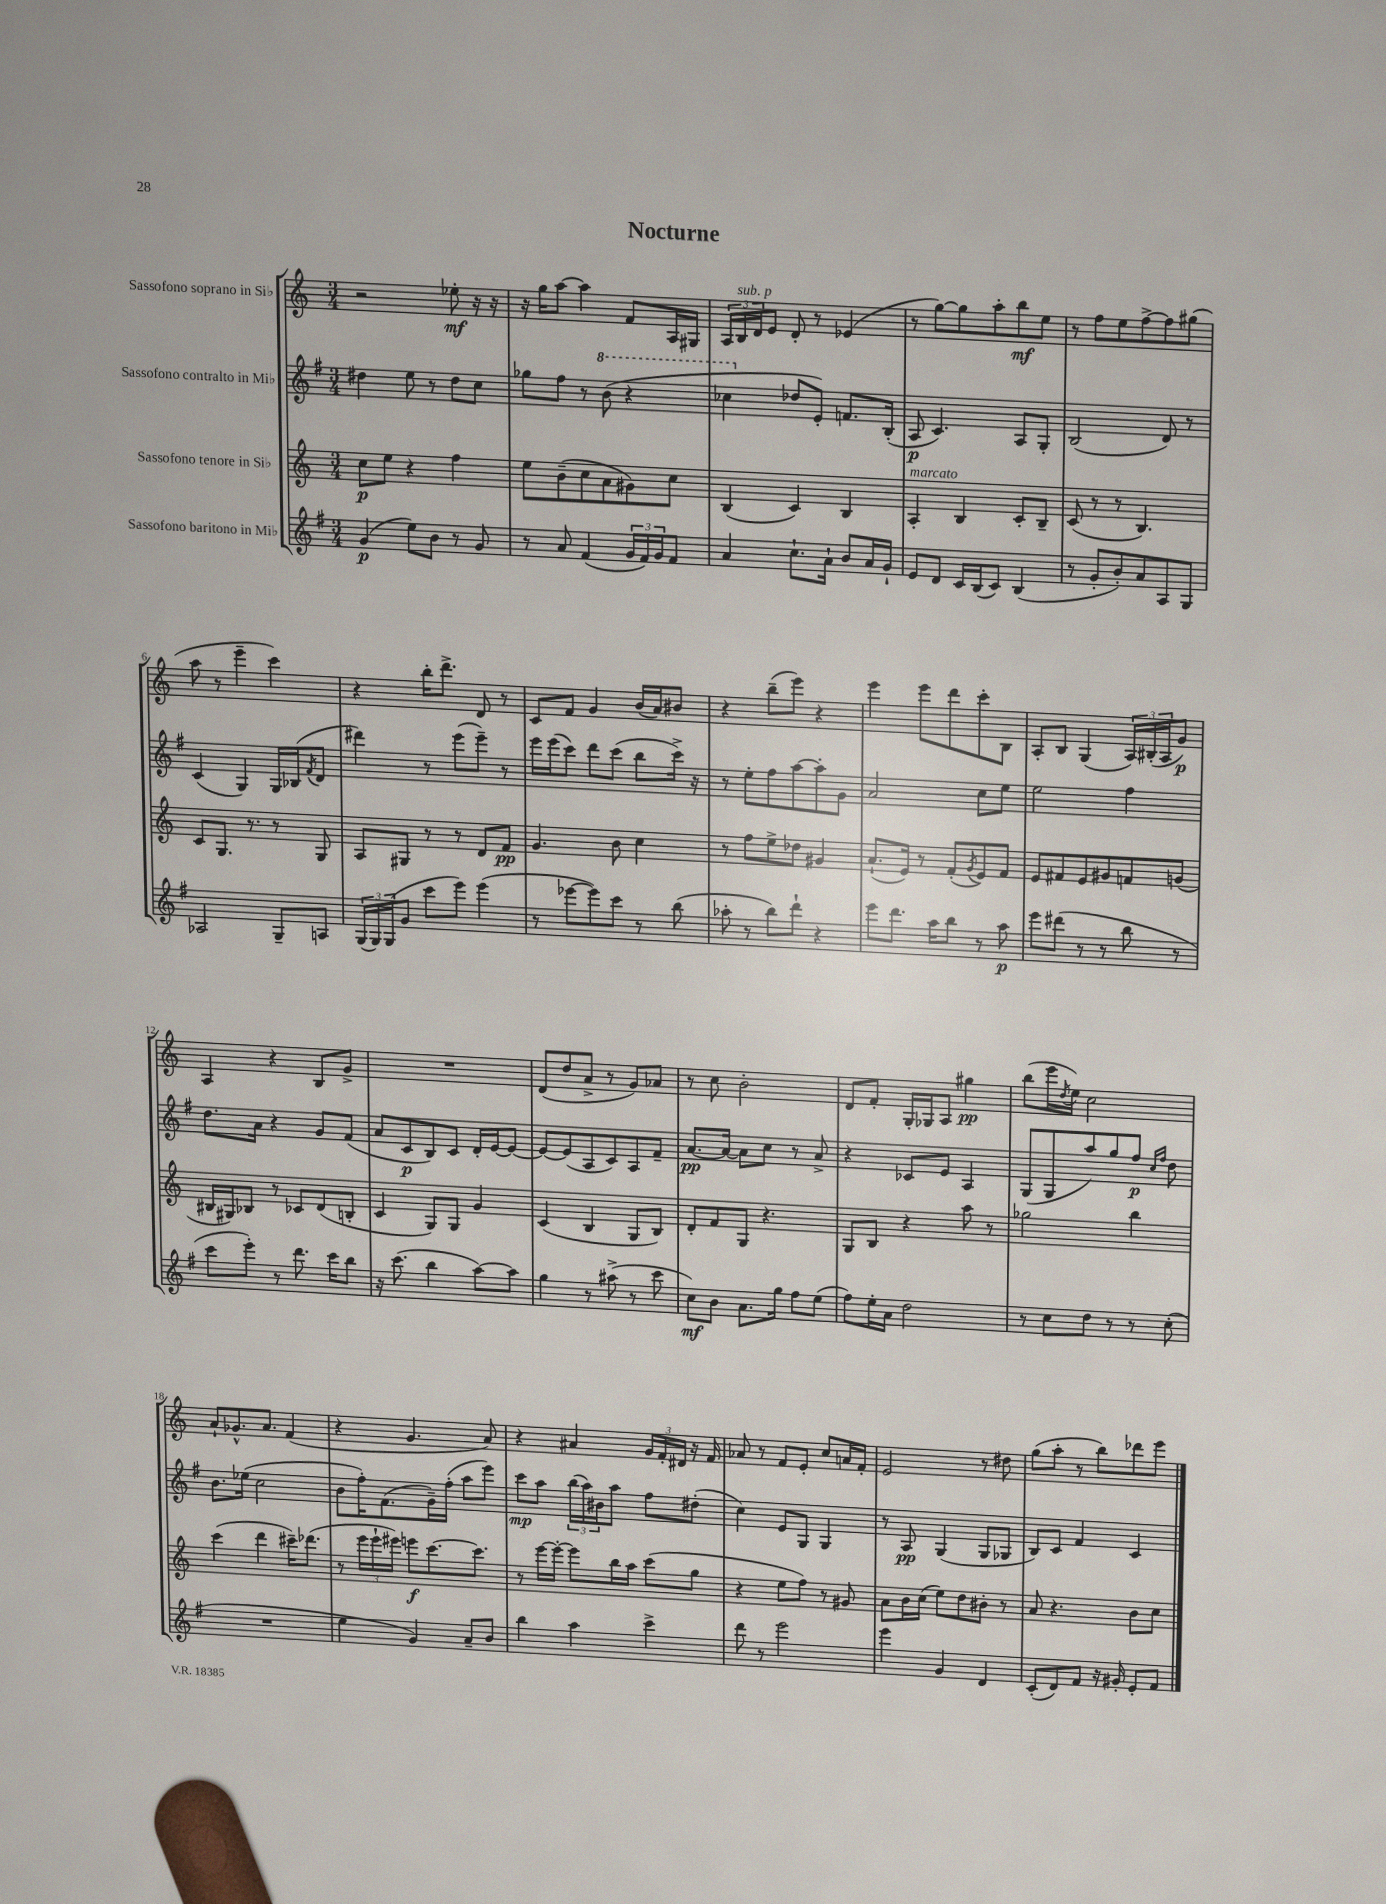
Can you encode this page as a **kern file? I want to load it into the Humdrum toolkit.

**kern	**dynam	**kern	**dynam	**kern	**dynam	**kern	**dynam
*part4	*part4	*part3	*part3	*part2	*part2	*part1	*part1
*staff4	*staff4	*staff3	*staff3	*staff2	*staff2	*staff1	*staff1
*I"Sassofono baritono in Mi♭	*	*I"Sassofono tenore in Si♭	*	*I"Sassofono contralto in Mi♭	*	*I"Sassofono soprano in Si♭	*
*clefG2	*	*clefG2	*	*clefG2	*	*clefG2	*
*k[f#]	*	*k[]	*	*k[f#]	*	*k[]	*
*M3/4	*	*M3/4	*	*M3/4	*	*M3/4	*
=1	=1	=1	=1	=1	=1	=1	=1
(4g/	p	8cc\L	p	4dd#X\	.	2r	.
.	.	8ee\J	.	.	.	.	.
8ee\L)	.	4r	.	8ee\	.	.	.
8b\J	.	.	.	8r	.	.	.
8r	.	4ff\	.	8dd#\L	.	8ee-X'\	mf
8g/	.	.	.	8cc\J	.	16r	.
.	.	.	.	.	.	16r	.
=2	=2	=2	=2	=2	=2	=2	=2
8r	.	8ee\L	.	8gg-X\L	.	16r	.
.	.	.	.	.	.	16gg\KL	.
8a/	.	(8b~\	.	8ff#\J	.	[8aa\J	.
(4f#/	.	8cc\	.	8r	.	4aa\]	.
*	*	*	*	*8va	*	*	*
.	.	8a\	.	(8bb\	.	.	.
24g/LL	.	8g#X\)	.	4r	.	8f/L	.
24f#/)	.	.	.	.	.	.	.
24g/J	.	.	.	.	.	.	.
8f#/J	.	8cc\J	.	.	.	16A/L	.
.	.	.	.	.	.	16G#X/JJ	.
=3	=3	=3	=3	=3	=3	=3	=3
4a/	.	(4B/	.	4ccc-X\	.	24A/LL	.
!	!	!	!	!	!	!LO:TX:a:i:t=sub. p	!
.	.	.	.	.	.	24B/	.
.	.	.	.	.	.	24d/J	.
.	.	.	.	.	.	8e/J	.
*	*	*	*	*X8va	*	*	*
8.cc`\L	.	4c/)	.	8dd-X/L	.	8d'/	.
.	.	.	.	8e'/J)	.	8r	.
16a`\Jk	.	.	.	.	.	.	.
8b/L	.	4B/	.	8.fn/L	.	(4e-X/	.
16a/L	.	.	.	.	.	.	.
16g`/JJ	.	.	.	(16B'/Jk	.	.	.
=4	=4	=4	=4	=4	=4	=4	=4
!	!	!LO:TX:a:i:t=marcato	!	!	!	!	!
8e/L	.	4A'/	.	8A/	p	8r	.
8d/J	.	.	.	4.c/)	.	[8gg\L)	.
16c/LL	.	4B/	.	.	.	8gg\]	.
(16B/J	.	.	.	.	.	.	.
8c/J)	.	.	.	.	.	8aa'\	.
(4B/	.	8c'/L	.	8A/L	.	8bb\	mf
.	.	8B~/J	.	8G'/J	.	8ee\J	.
=5	=5	=5	=5	=5	=5	=5	=5
8r	.	(8c/	.	(2B/	.	8r	.
8g'/L	.	8r	.	.	.	8ff\L	.
8b'/)	.	8r	.	.	.	8ee\	.
8a/	.	4.B/)	.	.	.	[8ff^\	.
8A/	.	.	.	8d/)	.	8ff\]	.
8G/J	.	.	.	8r	.	(8gg#X\J	.
!!LO:LB:g=z
=6	=6	=6	=6	=6	=6	=6	=6
2A-X/	.	8c/L	.	(4c/	.	8aa\	.
.	.	8.G/J	.	.	.	8r	.
.	.	.	.	4G/)	.	4eee~\	.
.	.	8.r	.	.	.	.	.
8G~/L	.	8r	.	16G/LL	.	4ccc\)	.
.	.	.	.	(16B-X/J	.	.	.
.	.	.	.	8qf#/	.	.	.
8An/J	.	8G/	.	8d/J	.	.	.
=7	=7	=7	=7	=7	=7	=7	=7
(24G/LL	.	8A/L	.	4ddd#X\)	.	4r	.
24G/)	.	.	.	.	.	.	.
(24G/J	.	.	.	.	.	.	.
8g/J	.	8G#X/J	.	.	.	.	.
8ccc\L	.	8r	.	8r	.	16bb'\KL	.
.	.	.	.	.	.	8.ddd^\J	.
8eee\J)	.	8r	.	(8eee\L	.	.	.
(4eee\	.	8d/L	.	8eee~\J)	.	8d/	.
.	.	8f/J	pp	8r	.	8r	.
=8	=8	=8	=8	=8	=8	=8	=8
8r	.	4.g/	.	16eee\LL	.	8c/L	.
.	.	.	.	(16eee\J	.	.	.
[8eee-X\L	.	.	.	8ccc\J)	.	8f/J	.
8eee-\])	.	.	.	8ddd\L	.	4g/	.
8ccc\J	.	8b\	.	(8ccc\J	.	.	.
8r	.	4cc\	.	8bb\L	.	(16b/LL	.
.	.	.	.	.	.	16a/J)	.
(8bb\	.	.	.	16ccc^\Jk)	.	8b#X/J	.
.	.	.	.	16r	.	.	.
=9	=9	=9	=9	=9	=9	=9	=9
8aa-X'\	.	8r	.	8r	.	4r	.
8r	.	8ff\L	.	8ee'\L	.	.	.
8bb\L)	.	8ee^\	.	8ff#\	.	(8bb~\L	.
8ddd`\J	.	8dd-X\J	.	[8aa\	.	8eee\J)	.
4r	.	4g#X/	.	8aa'\]	.	4r	.
.	.	.	.	8g\J	.	.	.
=10	=10	=10	=10	=10	=10	=10	=10
8eee\L	.	(8.a`/L	.	2a/	.	4eee\	.
8.ddd\J	.	.	.	.	.	.	.
.	.	16e/Jk)	.	.	.	.	.
.	.	8r	.	.	.	8eee\L	.
16aa\KL	.	.	.	.	.	.	.
8bb\J	.	(8f'/L	.	.	.	8ddd\	.
.	.	8qg/	.	.	.	.	.
8r	.	8e/)	.	8cc\L	.	8ccc'\	.
8aa\	p	8f/J	.	8ee\J	.	8B\J	.
=11	=11	=11	=11	=11	=11	=11	=11
8eee\L	.	8e/L	.	2ee\	.	8A'/L	.
(8ddd#X\J	.	8f#X/	.	.	.	8B/J	.
8r	.	8e/	.	.	.	(4G/	.
8r	.	8g#X/	.	.	.	.	.
8bb\	.	8fn/	.	4ff#\	.	24A/LL)	.
.	.	.	.	.	.	(24B#X'/	.
.	.	.	.	.	.	24A/J	.
8r	.	(8gn/J	.	.	.	8g/J)	p
!!LO:LB:g=z
=12	=12	=12	=12	=12	=12	=12	=12
8ccc\L	.	16B#X/LL	.	8.dd\L	.	4A/	.
.	.	16G#X/J)	.	.	.	.	.
8eee'\J)	.	8B-X/J	.	.	.	.	.
.	.	.	.	16a\Jk	.	.	.
8r	.	8r	.	4r	.	4r	.
8.ddd\	.	8c-X/L	.	.	.	.	.
.	.	(8d/	.	8g/L	.	8B/L	.
16ccc\KL	.	.	.	.	.	.	.
8bb\J	.	8Bn'/J	.	(8f#/J	.	8g^/J	.
=13	=13	=13	=13	=13	=13	=13	=13
16r	.	4c/	.	8a/L	.	2.r	.
(8.ccc\	.	.	.	.	.	.	.
.	.	.	.	8c/	p	.	.
4bb\	.	8G/L)	.	8B/)	.	.	.
.	.	8G/J	.	8c/J	.	.	.
[8aa\L)	.	4g/	.	16d'/LL	.	.	.
.	.	.	.	[16e/J	.	.	.
8aa\J]	.	.	.	8e/J_	.	.	.
=14	=14	=14	=14	=14	=14	=14	=14
4gg\	.	(4c/	.	8e/L_	.	(8d/L	.
.	.	.	.	(8e/]	.	8dd/	.
8r	.	4B/	.	8A/	.	8a^/J	.
(8aa#X^\	.	.	.	8c/)	.	8r	.
8r	.	8G/L	.	8A/	.	8g/L)	.
8ccc\	.	8B/J)	.	8f#~/J	.	8a-X/J	.
=15	=15	=15	=15	=15	=15	=15	=15
8cc\L)	mf	8d'/L	.	[8.a/L	pp	8r	.
8b\J	.	8f/	.	.	.	8cc\	.
.	.	.	.	16a/Jk_	.	.	.
8.a\L	.	8G/J	.	8a\L]	.	2b'\	.
.	.	4.r	.	8cc\J	.	.	.
16gg\Jk	.	.	.	.	.	.	.
8ff#\L	.	.	.	8r	.	.	.
(8ee\J	.	.	.	8a^/	.	.	.
=16	=16	=16	=16	=16	=16	=16	=16
8ff#\L)	.	8G/L	.	4r	.	8d/L	.
16ee'\L	.	8B/J	.	.	.	8f'/J	.
16a\JJ	.	.	.	.	.	.	.
2dd\	.	4r	.	8c-X/L	.	16G'/LL	.
.	.	.	.	.	.	16G-X/J	.
.	.	.	.	8e/J	.	8A/J	.
.	.	8aa\	.	4A/	.	4gg#X\	pp
.	.	8r	.	.	.	.	.
=17	=17	=17	=17	=17	=17	=17	=17
8r	.	2gg-X\	.	(8G/L	.	(8bb\L	.
8cc\L	.	.	.	8G/	.	16eee\L	.
.	.	.	.	.	.	8qdd/	.
.	.	.	.	.	.	16ee\JJ)	.
8dd\J	.	.	.	8aa/)	.	2cc\	.
8r	.	.	.	8gg/	.	.	.
8r	.	4bb\	.	8ff#/J	p	.	.
.	.	.	.	16qqcc/LL	.	.	.
.	.	.	.	16qqff#/JJ	.	.	.
(8cc'\	.	.	.	8dd\	.	.	.
!!LO:LB:g=z
=18	=18	=18	=18	=18	=18	=18	=18
2.r	.	(4ccc\	.	8.b\L	.	8a`/L	.
.	.	.	.	.	.	8.g-X^^/	.
.	.	.	.	(16ee-X\Jk	.	.	.
.	.	4ddd\	.	2cc\	.	.	.
.	.	.	.	.	.	8.a/J	.
.	.	16ccc#X~\KL)	.	.	.	(4f/	.
.	.	(8.ddd-X\J	.	.	.	.	.
=19	=19	=19	=19	=19	=19	=19	=19
4ee\	.	8r	.	8b\L	.	4r	.
.	.	24eee\LL	.	16ff#'\K)	.	.	.
.	.	24eee`\	.	.	.	.	.
.	.	.	.	(8.f#\	.	.	.
.	.	24eee#X\JJ)	.	.	.	.	.
4g/)	.	8eeen\L	f	.	.	4.g/	.
.	.	[8.ccc\	.	16g~\L)	.	.	.
.	.	.	.	(16ff#'\JJ	.	.	.
8a~/L	.	.	.	8aa\L	.	.	.
.	.	8.ccc\J]	.	.	.	.	.
8b/J	.	.	.	8eee\J)	.	8a/)	.
=20	=20	=20	=20	=20	=20	=20	=20
4bb\	.	8r	.	8ccc\L	mp	4r	.
.	.	[16eee\LL	.	8aa\J	.	.	.
.	.	16eee'\JJ_	.	.	.	.	.
4aa\	.	8eee\L]	.	(24bb\LL	.	4a#X/	.
.	.	.	.	24aa\)	.	.	.
.	.	.	.	24b#X\J	.	.	.
.	.	16bb\L	.	8aa\J	.	.	.
.	.	16aa\JJ	.	.	.	.	.
4ccc^\	.	(8ccc\L	.	8ff#\L	.	24g/LL	.
.	.	.	.	.	.	24f'/	.
.	.	.	.	.	.	24d#X/JJ	.
.	.	8gg\J	.	(8dd#X'\J	.	16r	.
.	.	.	.	.	.	16f/	.
=21	=21	=21	=21	=21	=21	=21	=21
8ddd\	.	4r	.	4cc\)	.	8a-X/	.
8r	.	.	.	.	.	8r	.
2eee\	.	8ee\L	.	8e/L	.	8f/L	.
.	.	8ff\J)	.	8G/J	.	8e'/J	.
.	.	8r	.	4G/	.	8cc/L	.
.	.	8g#X/	.	.	.	16an/L	.
.	.	.	.	.	.	16f'/JJ	.
=22	=22	=22	=22	=22	=22	=22	=22
4eee\	.	8a\L	.	8r	.	2e/	.
.	.	16b\L	.	8A/	pp	.	.
.	.	(16cc\JJ	.	.	.	.	.
4g/	.	8ee\L)	.	(4G/	.	.	.
.	.	8dd\	.	.	.	.	.
4d/	.	8b#X'\J	.	8G/L	.	8r	.
.	.	8r	.	8G-X/J	.	8dd#X\	.
=23	=23	=23	=23	=23	=23	=23	=23
(8c'/L	.	8a/	.	8B/L)	.	(8gg\L	.
8d/)	.	4.r	.	8c/J	.	8aa'\J	.
8f#/J	.	.	.	4f#/	.	8r	.
16r	.	.	.	.	.	8bb\L)	.
16g#X'/	.	.	.	.	.	.	.
8e'/L	.	8b\L	.	4c/	.	8ddd-X\	.
8f#/J	.	8cc\J	.	.	.	8eee\J	.
==	==	==	==	==	==	==	==
*-	*-	*-	*-	*-	*-	*-	*-
